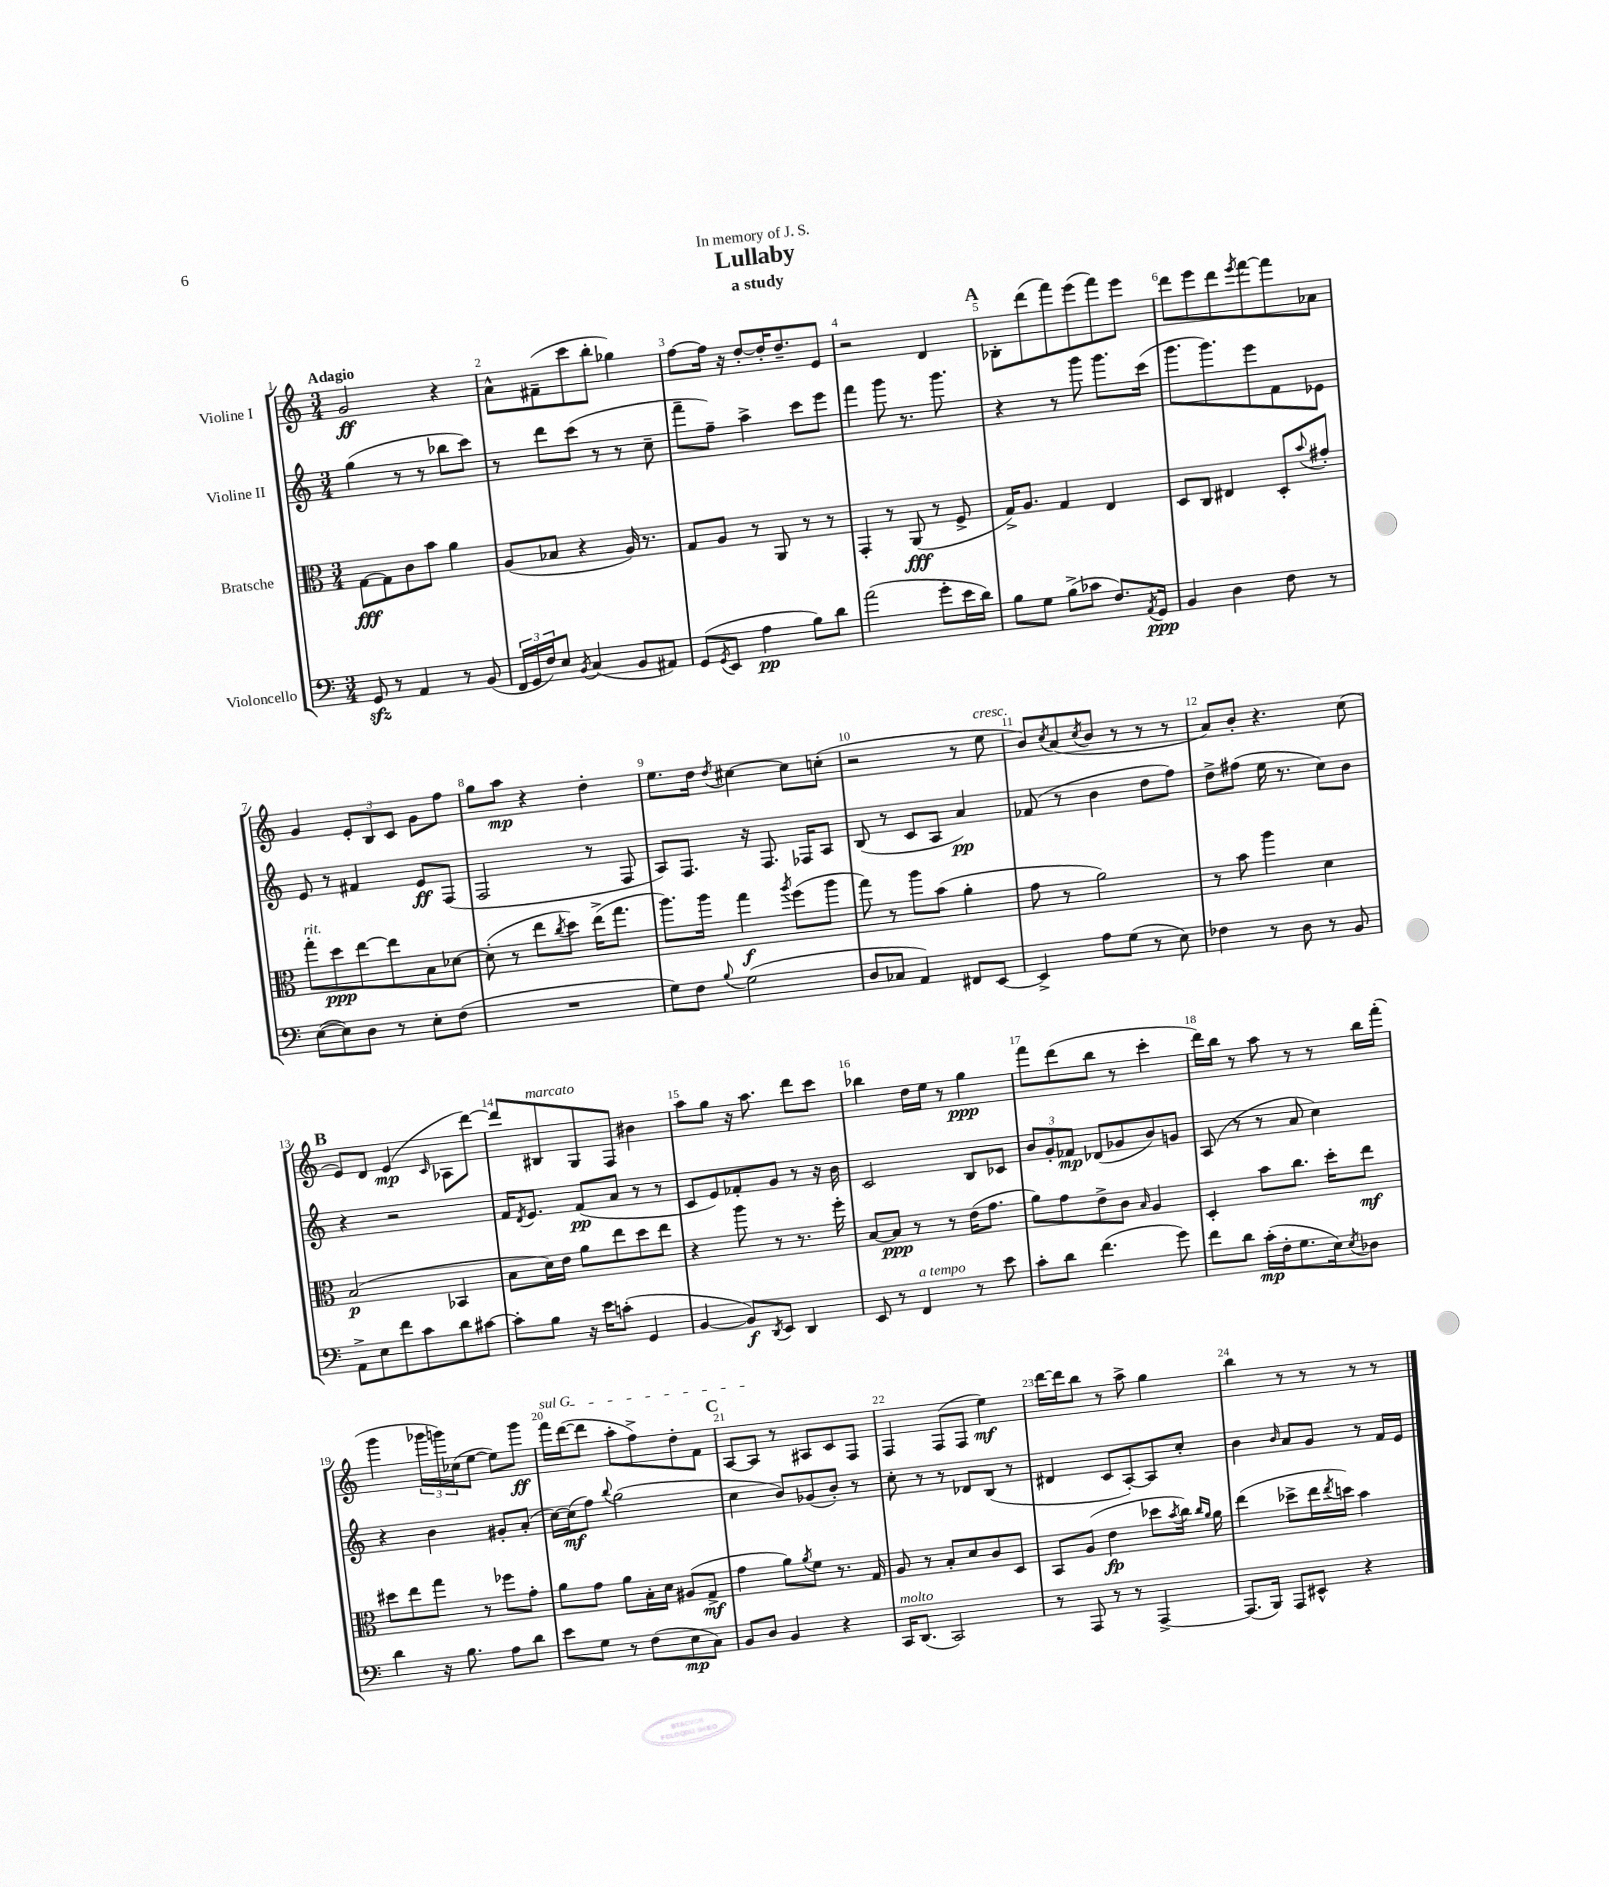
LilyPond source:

\header { title = "Lullaby" subtitle = "a study" dedication = "In memory of J. S." }
<<
\new StaffGroup <<
\new Staff = "s0" \with { instrumentName = "Violine I" } {
    \clef treble \key c \major \numericTimeSignature \time 3/4 \tempo "Adagio"
    g'2\ff r4 |
    a'8-^ fis'8--( c'''8 b''8-. ges''4) |
    f''8~ f''16 r16 d''8~-. d''16-. d''8.-- e'8 |
    r2 d'4 |
    \mark \markup { \bold "A" } bes8-. d'''8( f'''8) e'''8( f'''8) e'''8 |
    d'''8 e'''8 d'''8 \acciaccatura { e'''8 } f'''8~ f'''8 aes'8 |
    g'4 \tuplet 3/2 { e'8-. b8 c'8 } g'8 f''8 |
    g''8 a''8\mp r4 d''4-. |
    e''8. d''16 \acciaccatura { d''8 } cis''4~ cis''8 c''8-.( |
    r2 r8 e''8^\markup { \italic "cresc." } |
    b'8) \acciaccatura { c''8 } a'8( \acciaccatura { c''8 } b'8 r8 r8 r8 |
    a'8) b'8-. r4. c''8( |
    \mark \markup { \bold "B" } e'8) d'8 e'4\mp( \grace { c'16 } aes8 d'''8~) |
    d'''8 bis8^\markup { \italic "marcato" } g8 f8 bis'4 |
    a''8 g''8 r16 a''8. d'''8 c'''8 |
    bes''4 d''16 e''16 r8 g''4\ppp |
    f'''8 d'''8( b''8 r8 c'''4-. |
    d'''16) b''16 r8 a''8 r8 r8 b''16 f'''16-.( |
    g'''4 \tuplet 3/2 { ges'''16 g'''16) ces''16( } e''8~ e''8) g'''8\ff |
    \once \override TextSpanner.bound-details.left.text = \markup { \italic "sul G" } f'''16\startTextSpan d'''16~( d'''8 a''8-. f''8->) d''8-. f'8 |
    \mark \markup { \bold "C" } a8~ a8\stopTextSpan r8 ais8 c'8 f8 |
    f4 f8( f8 e''4\mf) |
    d'''16~ d'''16 b''8 r8 a''8-> g''4 |
    b''4 r8 r8 r8 r8 \bar "|." |
}
\new Staff = "s1" \with { instrumentName = "Violine II" } {
    \clef treble \key c \major \numericTimeSignature \time 3/4
    g''4( r8 r8 bes''8 c'''8) |
    r8 d'''8 c'''8( r8 r8 c''8-- |
    f'''8-- f''8--) a''4-> c'''8 e'''8 |
    f'''4 g'''8 r8. g'''8. |
    \mark \markup { \bold "A" } r4 r8 g'''8 g'''8. c'''16( |
    g'''8. g'''8.) e'''8 f'8 ees'8 |
    e'8 r8 fis'4 e'8\ff f8( |
    f2 r8 f8 |
    a8) f8. r16 f8. fes16 a8 |
    b8( r8 c'8 a8 a'4\pp) |
    fes'8( r8 b'4 d''8 f''8) |
    d''8-> fis''8( e''16 r8. c''8) b'8 |
    \mark \markup { \bold "B" } r4 r2 |
    f'16 \acciaccatura { d'8 } e'8. f'8\pp( a'8 r8 r8 |
    c'8 e'8) fes'8-. g'8 r8 r16 b'16 |
    c'2 b8 ces'8 |
    \tuplet 3/2 { b'8 g'8-. fes'8\mp } des'8( ges'8 b'8) g'8 |
    a8( r8 r8 a'8 c''4) |
    r4 b'4 gis'8-. a'8-.( |
    c''16~) c''16\mf( f''8) \appoggiatura { b''8 } g''2( |
    \mark \markup { \bold "C" } c''4 b'8) ges'8( b'8-.) r8 |
    c''8-. r8 r8 des'8 b8( r8 |
    dis'4 c'8 a8~-.) a8 c''8-. |
    b'4 \grace { b'16 } a'8 g'8 r8 f'16 e'16 \bar "|." |
}
\new Staff = "s2" \with { instrumentName = "Bratsche" } {
    \clef alto \key c \major \numericTimeSignature \time 3/4
    g8~\fff g8 c'8 b'8 a'4 |
    a8( bes8 r4 a16) r8. |
    g8 a8 r8 a,8 r8 r8 |
    g,4-. r8 a,8\fff( r8 f8-> |
    \mark \markup { \bold "A" } g16->) a8. g4 e4 |
    d8 c8 eis4 d8-. \appoggiatura { b'8 } gis'8-. |
    g''8-.^\markup { \italic "rit." } d''8\ppp e''8~ e''8 b8 des'8~ |
    des'8-.( r8 e''8 \acciaccatura { c''8 } d''8) e''16->( g''8. |
    a''8.) a''16 g''4\f \acciaccatura { a''8 } f''8( a''8 |
    g''8) r8 a''8 b'8( a'4-. |
    g'8 r8 a'2) |
    r8 b'8 a''4 d'4 |
    \mark \markup { \bold "B" } b2\p( bes,4 |
    b8 d'16) e'16 a'8 e''8 d''8 e''8 |
    r4 a''8 r8 r8. f''16-. |
    b8~ b8\ppp r8 r8 e'16( g'8. |
    a'8) g'8 e'8-> c'8 \grace { b16 } a4 |
    d4-. b'8 c''8. d''16-. e''8\mf |
    dis''8 e''8 g''8 r8 fes''8 g'8-. |
    a'8 g'8 a'8 b16-. d'16 ais8( g8->\mf |
    \mark \markup { \bold "C" } g'4 a'8) \acciaccatura { a'8 } f'8 r8. g16 |
    a8 r8 b8-. d'8 c'8 d8 |
    b,8 a8( e'4\fp des''8 \acciaccatura { b'8 } c''16) \grace { c''16 a'16 } a'16 |
    e''4( des''8-> e''16 \acciaccatura { e''8 } d''16) b'4 \bar "|." |
}
\new Staff = "s3" \with { instrumentName = "Violoncello" } {
    \clef bass \key c \major \numericTimeSignature \time 3/4
    g,8\sfz r8 a,4 r8 b,8( |
    \tuplet 3/2 { f,16 g,16 f16) } e8 \acciaccatura { b,8 } c4( b,8 ais,8) |
    g,8( \acciaccatura { g,8 } e,8 a4\pp b8) d'8 |
    a'2( g'8-. e'16 d'16) |
    \mark \markup { \bold "A" } b8 g8 b8->( ces'8 f8.) \acciaccatura { a,8 } g,16\ppp |
    b,4 d4 f8 r8 |
    e8~( e8) d8 r8 e8-. f8( |
    R2. |
    g8) f8 \appoggiatura { b8 } g2( |
    d8 ces8 a,4) fis,8 e,8~ |
    e,4-> a8 g8( r8 e8) |
    fes4 r8 d8 r8 b,8 |
    \mark \markup { \bold "B" } a,8-> e8 f'8 c'8 d'8 cis'8~ |
    cis'8-. b8 r16 e'16 c'8-.( g,4 |
    b,4~ b,8\f) \acciaccatura { d,8 } e,8 d,4 |
    e,8 r8 f,4^\markup { \italic "a tempo" } r8 e'8 |
    c'8-. d'8 f'4.( g'8) |
    f'8 d'8 c'16-.\mp( f16-. g8. e16) \acciaccatura { e8 } des8 |
    d'4 r16 b8. a8 d'8 |
    e'8 g8 r8 f8( e8\mp c8) |
    \mark \markup { \bold "C" } b,8 d8 b,4 r4 |
    c,16^\markup { \italic "molto" } d,8.( c,2) |
    r8 a,,8 r8 r8 a,,4~-> |
    a,,8.( b,,16) a,,8 eis,8-^ r4 \bar "|." |
}
>>
>>
\layout { \context { \Score \override BarNumber.break-visibility = ##(#f #t #t) barNumberVisibility = #all-bar-numbers-visible } }
